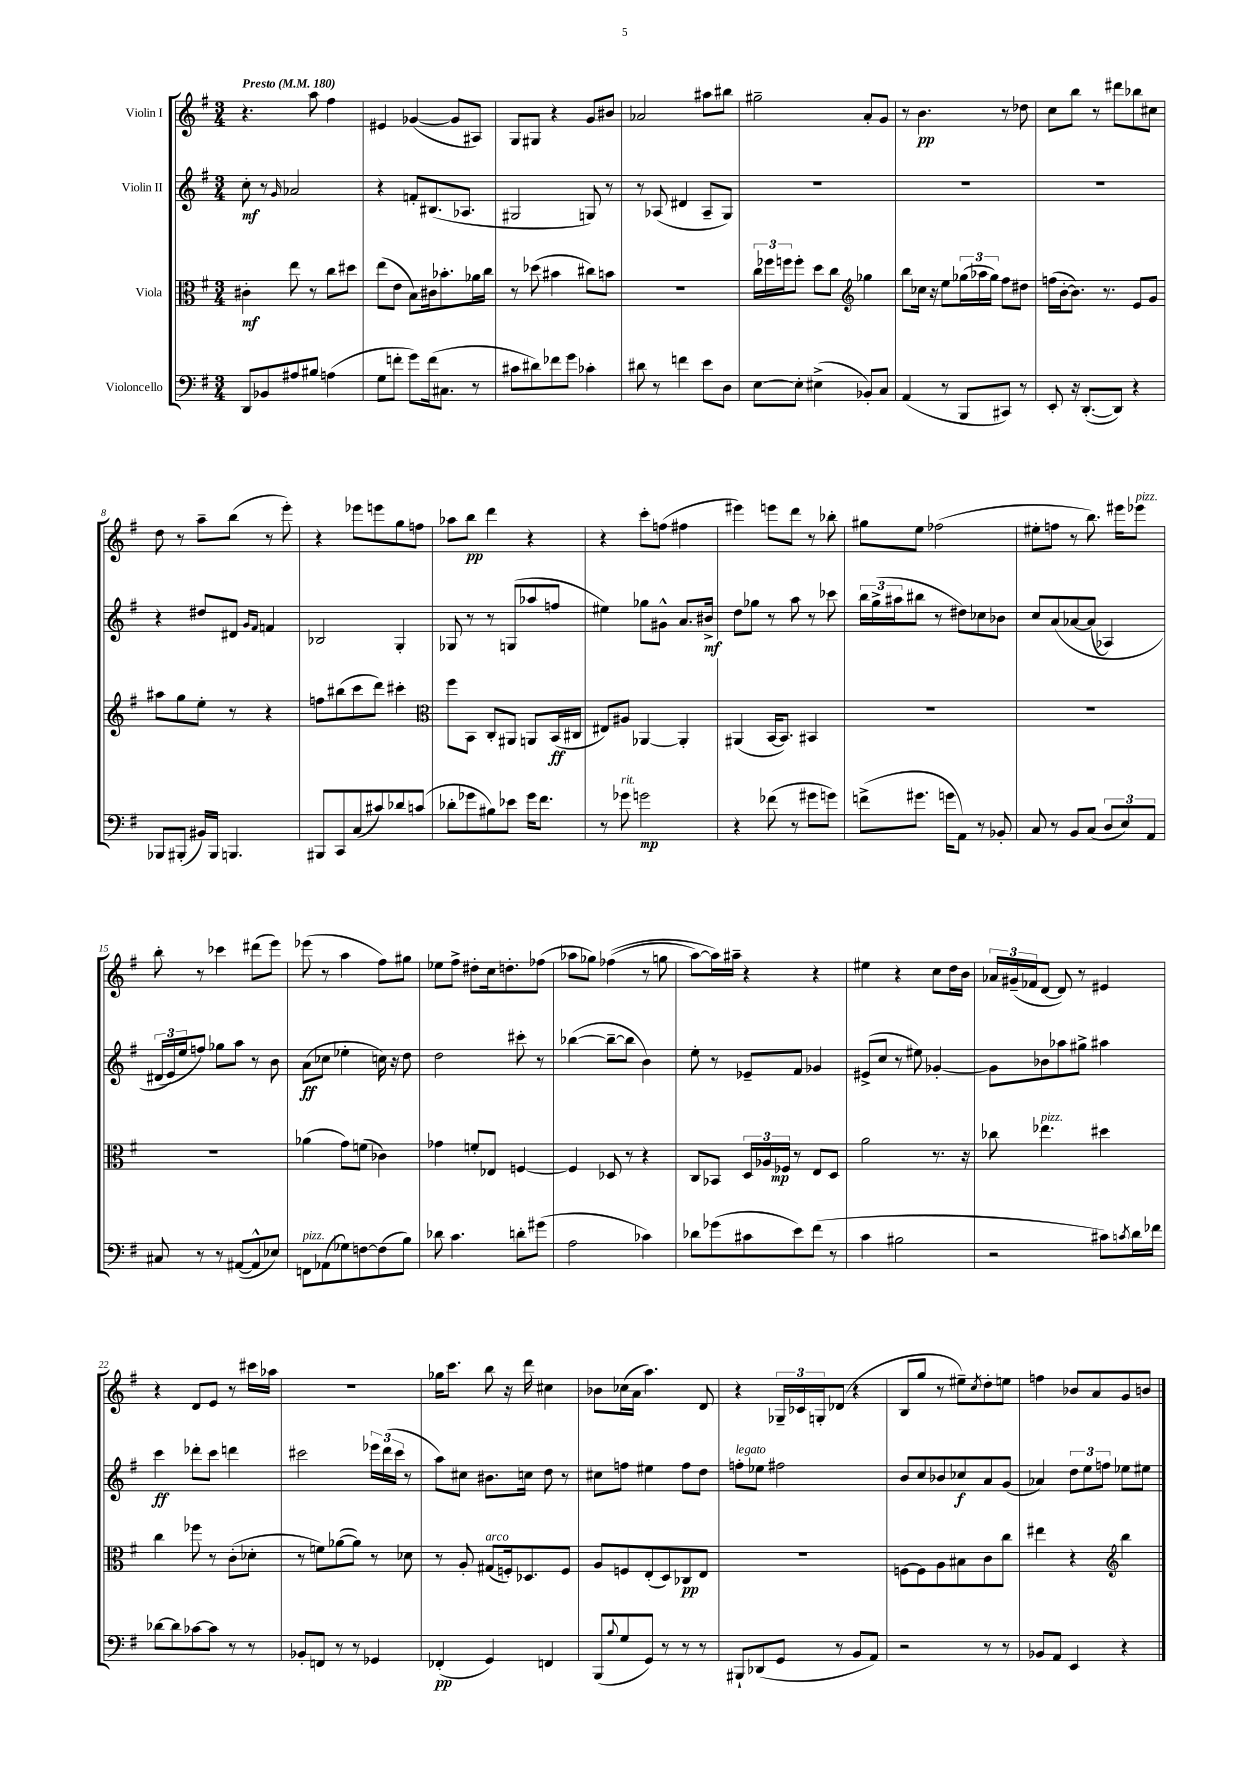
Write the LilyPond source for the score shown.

<<
\new StaffGroup <<
\new Staff = "s0" \with { instrumentName = "Violin I" } {
    \clef treble \key g \major \numericTimeSignature \time 3/4 \tempo "Presto" 4 = 180
    r4. a''8 fis''4 |
    eis'4 ges'4~( ges'8 ais8) |
    g8 gis8 r4 g'8 bis'8 |
    aes'2 ais''8 bis''8 |
    gis''2-- a'8-. g'8 |
    r8 b'4.\pp r8 des''8 |
    c''8 b''8 r8 dis'''8 bes''8 cis''8 |
    d''8 r8 a''8-- b''8( r8 e'''8-.) |
    r4 ees'''8 e'''8 g''8 f''8 |
    aes''8 b''8\pp d'''4 r4 |
    r4 c'''8-. f''8( fis''4 |
    eis'''4) e'''8 d'''8 r8 bes''8-. |
    gis''8 e''8 fes''2( |
    eis''8-. f''8 r8 b''8.) eis'''16 ees'''8^\markup { \italic "pizz." } |
    b''8-. r8 ces'''4 dis'''8( e'''8) |
    ees'''8( r8 a''4 fis''8) gis''8 |
    ees''8 fis''8-> dis''8-. c''16 d''8.-. fes''8( |
    aes''8 ges''8) fes''4(\( r8 g''8 |
    a''8~) a''16\) ais''16-- r4 r4 |
    eis''4 r4 c''8 d''16 b'16 |
    \tuplet 3/2 { aes'16 gis'16--( fes'16 } d'8~ d'8) r8 eis'4 |
    r4 d'8 e'8 r8 cis'''16 aes''16 |
    R2. |
    ges''16 c'''8. b''8 r16 d'''16 cis''4 |
    bes'8 ces''16( a'16 a''4.) d'8 |
    r4 \tuplet 3/2 { ges16-- ces'16 g16-. } des'8( r4 |
    b8 g''8 r8 eis''8--) \acciaccatura { c''8 } d''8-. e''8 |
    f''4 bes'8 a'8 g'8 b'8 \bar "|." |
}
\new Staff = "s1" \with { instrumentName = "Violin II" } {
    \clef treble \key g \major \numericTimeSignature \time 3/4
    c''8-.\mf r8 \grace { g'16 } aes'2 |
    r4 f'8-. bis8.( aes8. |
    gis2 g8) r8 |
    r8 aes8( dis'4 aes8-- g8) |
    R2. |
    R2. |
    R2. |
    r4 dis''8 dis'8 \grace { g'16 fis'16 } f'4 |
    bes2 g4-. |
    ges8 r8 r8 g8( aes''8 f''8 |
    eis''4) ges''8 gis'8-^ a'8. bis'16->\mf |
    d''8 ges''8 r8 a''8 r8 ces'''8 |
    \tuplet 3/2 { b''16 g''16->( ais''16 } bis''8 r8 dis''8) ces''8 bes'8 |
    c''8 a'8\( aes'8~ aes'8( aes4) |
    \tuplet 3/2 { dis'16( e'16\) e''16 } f''8) ges''8 a''8 r8 b'8 |
    a'8\ff( ces''8 ees''4-. c''16) r16 d''8 |
    d''2 cis'''8-. r8 |
    bes''4~( bes''8~-- bes''8 b'4) |
    e''8-. r8 ees'8-- fis'8 ges'4 |
    eis'8->( c''8 r8 eis''8) ges'4~-. |
    ges'8 bes'8 aes''8 gis''8-> ais''4 |
    c'''4\ff des'''8-. c'''8 d'''4 |
    cis'''2 \tuplet 3/2 { ees'''16 d'''16( cis'''16 } r8 |
    a''8) cis''8 bis'8. c''16 d''8 r8 |
    cis''8 f''8 eis''4 f''8 d''8 |
    f''8-.^\markup { \italic "legato" } ees''8 fis''2 |
    b'8 c''8 bes'8 ces''8\f a'8 g'8( |
    aes'4) \tuplet 3/2 { d''8 e''8 f''8 } ees''8 eis''8 \bar "|." |
}
\new Staff = "s2" \with { instrumentName = "Viola" } {
    \clef alto \key g \major \numericTimeSignature \time 3/4
    cis'4-.\mf e''8 r8 c''8 dis''8 |
    e''8( e'8 b8) cis'16 bes'8.-. aes'16 c''16 |
    r8 des''8( bis'4 cis''8) b'8 |
    R2. |
    \tuplet 3/2 { c''16 fes''16 f''16 } f''8-. d''8 c''8 \clef treble ges''4 |
    b''8 ces''16 r16 e''8 \tuplet 3/2 { ges''16( aes''16 ges''16) } fis''8 dis''8 |
    f''16( b'16~-. b'8.) r8. e'8 g'8 |
    ais''8 g''8 e''8-. r8 r4 |
    f''8 bis''8( c'''8 d'''8) cis'''4-. |
    \clef alto fis''8 b,8 c8-. ais,8 a,8 b,16\ff( cis16 |
    eis8) ais8 aes,4~ aes,4-. |
    ais,4( b,16~ b,8.) bis,4 |
    R2. |
    R2. |
    R2. |
    aes'4( g'8) f'8( ces'4) |
    ges'4 f'8-. ees8 f4~ |
    f4 des8 r8 r4 |
    c8 bes,8 \tuplet 3/2 { d16 aes16 fes16\mp } r8 e8 d8 |
    a'2 r8. r16 |
    ces''8 ees''4.^\markup { \italic "pizz." } dis''4 |
    c''4 fes''8 r8 c'8-.( des'8-. |
    r8 f'8) aes'8~( aes'8) r8 des'8 |
    r8 a8-. gis8^\markup { \italic "arco" }( f16-.) des8. f8 |
    a8 f8 e8-.( d8) ces8\pp e8 |
    R2. |
    f8~ f8 a8 bis8 c'8 c''8 |
    eis''4 r4 \clef treble b''4 \bar "|." |
}
\new Staff = "s3" \with { instrumentName = "Violoncello" } {
    \clef bass \key g \major \numericTimeSignature \time 3/4
    d,8 bes,8 ais8 bis8 a4( |
    g8 f'8-. g'8) f'16( cis8. r8 |
    cis'8 dis'8) fes'8 g'8 ces'4-. |
    dis'8 r8 f'4 e'8 d8 |
    e8~ e8-. eis4->( bes,8-.) c8 |
    a,4( r8 b,,8 cis,8) r8 |
    e,8-. r16 d,8.~-.( d,8) r4 |
    bes,,8 bis,,8-.( bis,16) bis,,16 b,,4. |
    bis,,8 c,8 c8( cis'8) des'8 c'8( |
    des'8-. ges'8 bis8) ees'8 ges'16 fis'8. |
    r8 ges'8^\markup { \italic "rit." } g'2\mp |
    r4 fes'8( r8 gis'8 g'8) |
    f'8->( gis'8. g'16 a,8) r8 bes,8-. |
    c8 r8 b,8 c8( \tuplet 3/2 { d8 e8) a,8 } |
    cis8 r8 r8 ais,8~( ais,8-^ ees8) |
    f,8^\markup { \italic "pizz." } aes,8( ges8) f8~ f8( b8) |
    des'8 c'4. d'8-. gis'8( |
    a2 ces'4) |
    des'8 ges'8( cis'8 e'8) fis'8( r8 |
    c'4 bis2 |
    r2 cis'8) \acciaccatura { c'8 } d'16 fes'16 |
    des'8~ des'8 ces'8~ ces'8 r8 r8 |
    bes,8-. f,8 r8 r8 ges,4 |
    fes,4-.\pp( g,4) f,4 |
    b,,8( \appoggiatura { b8 } g8 g,8) r8 r8 r8 |
    bis,,8-! des,8( g,8 r8 b,8 a,8) |
    r2 r8 r8 |
    bes,8 a,8 e,4 r4 \bar "|." |
}
>>
>>
